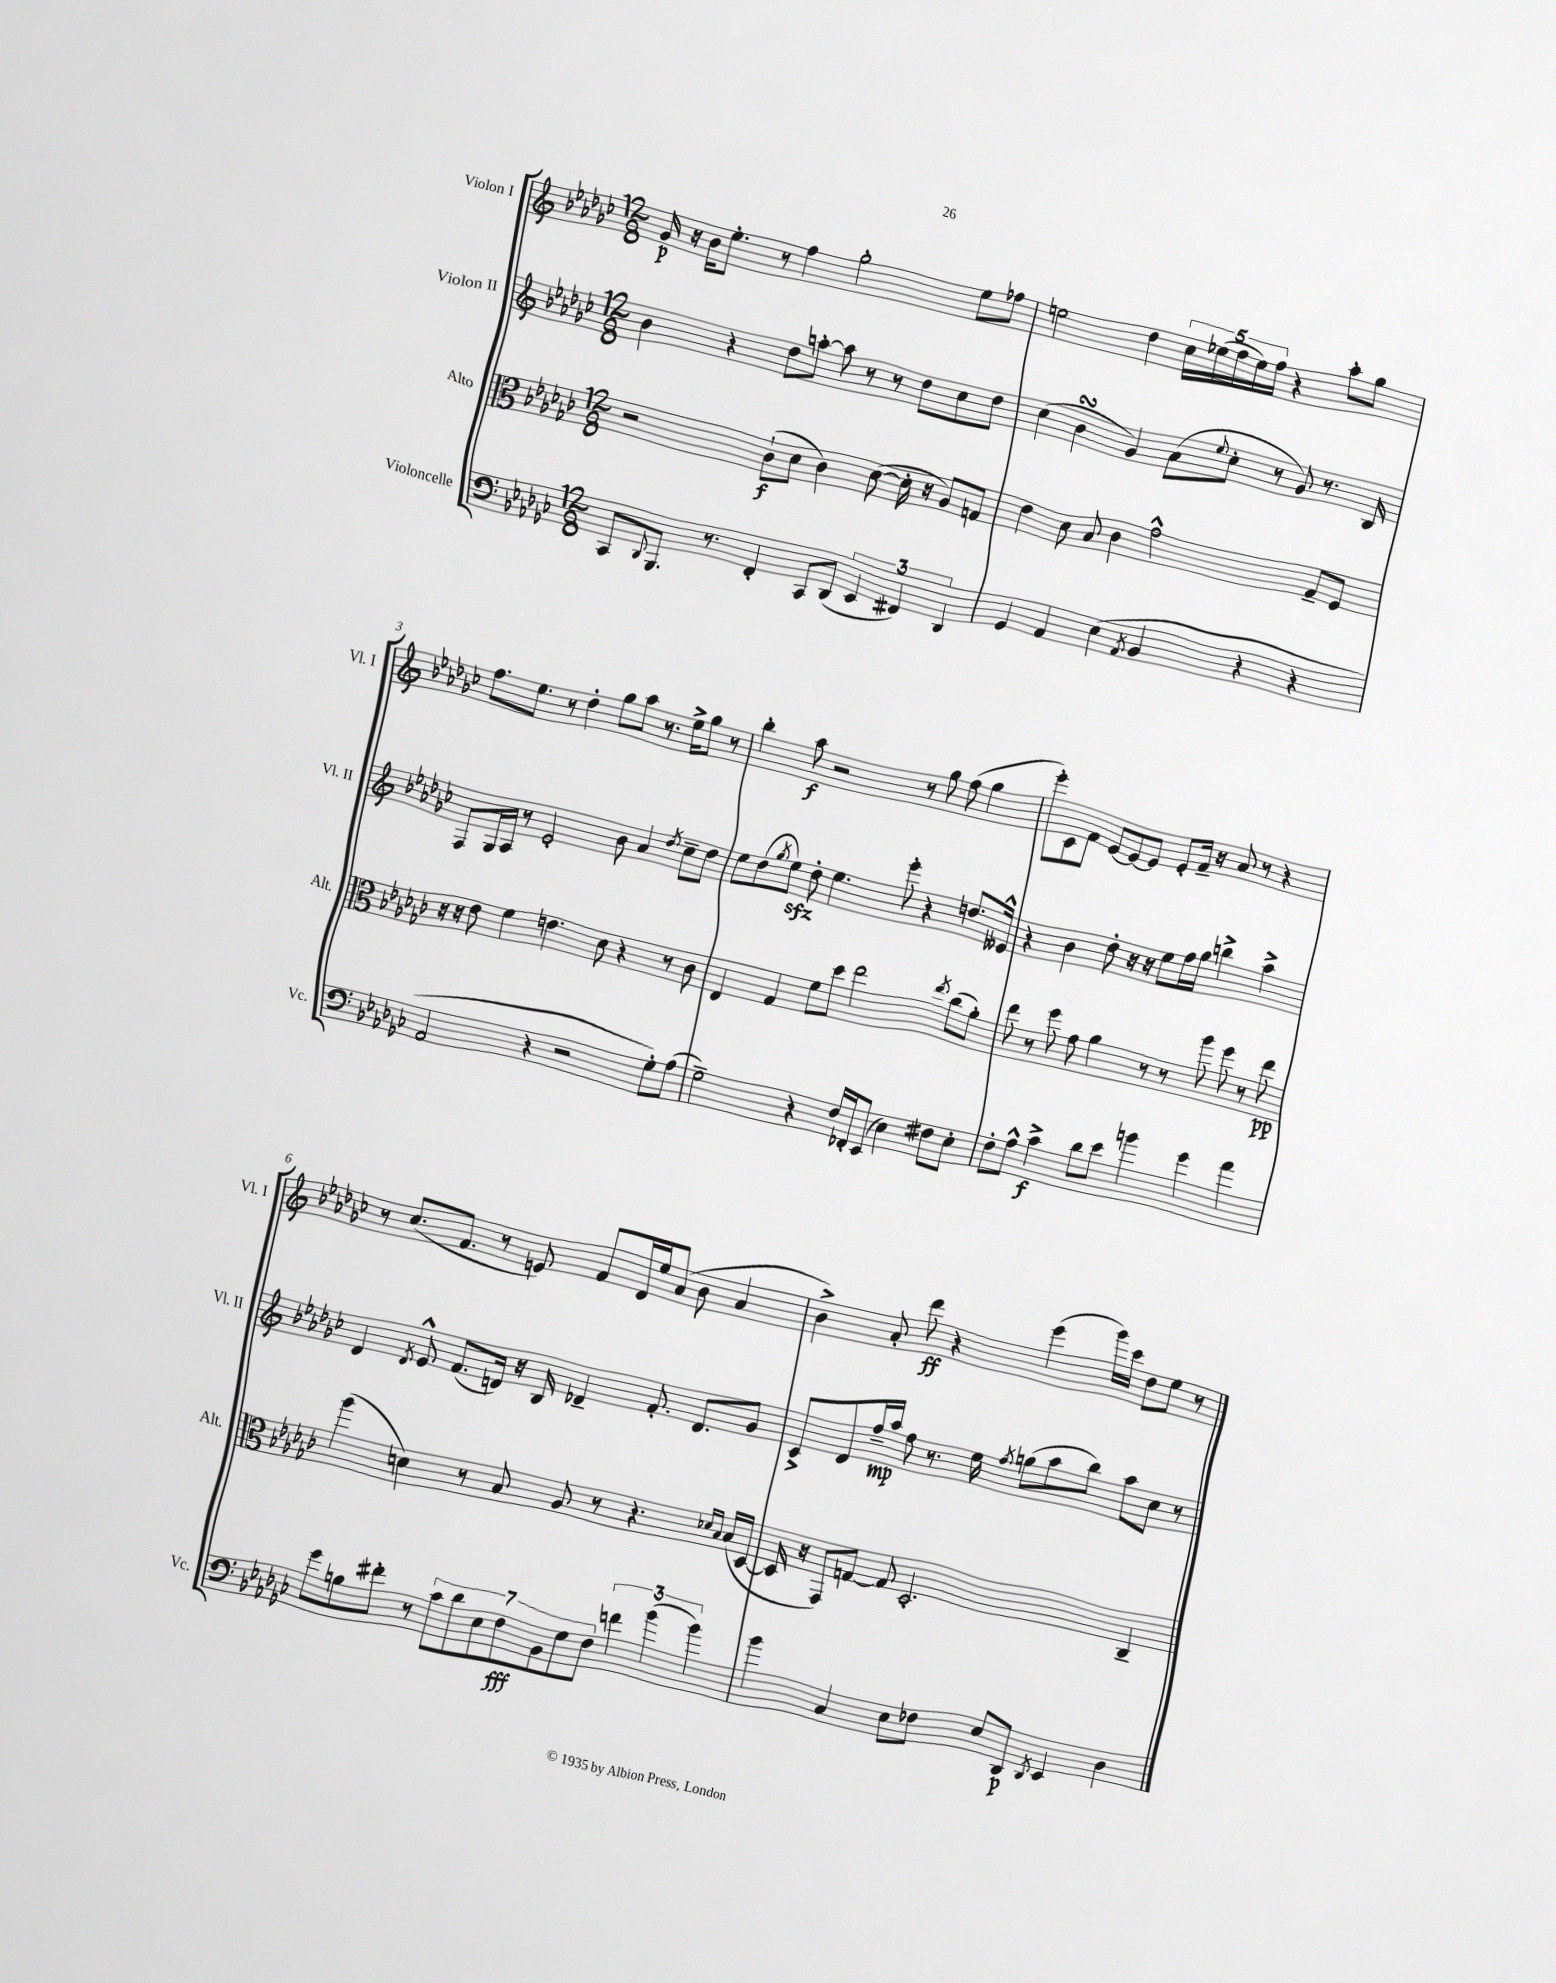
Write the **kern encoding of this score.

**kern	**dynam	**kern	**dynam	**kern	**dynam	**kern	**dynam
*part4	*part4	*part3	*part3	*part2	*part2	*part1	*part1
*staff4	*staff4	*staff3	*staff3	*staff2	*staff2	*staff1	*staff1
*I"Violoncelle	*	*I"Alto	*	*I"Violon II	*	*I"Violon I	*
*I'Vc.	*	*I'Alt.	*	*I'Vl. II	*	*I'Vl. I	*
*clefF4	*	*clefC3	*	*clefG2	*	*clefG2	*
*k[b-e-a-d-g-c-]	*	*k[b-e-a-d-g-c-]	*	*k[b-e-a-d-g-c-]	*	*k[b-e-a-d-g-c-]	*
*M12/8	*	*M12/8	*	*M12/8	*	*M12/8	*
=1	=1	=1	=1	=1	=1	=1	=1
8CC-/L	.	2r	.	4b-\	.	16g-/	p
.	.	.	.	.	.	16r	.
8qqDD-/	.	.	.	.	.	.	.
8.BBB-/J	.	.	.	.	.	16b-\KL	.
.	.	.	.	.	.	8.ee-'\J	.
.	.	.	.	4r	.	.	.
8.r	.	.	.	.	.	.	.
.	.	.	.	.	.	8r	.
4FF'/	.	(8c-`\L	f	8dd-\L	.	4ff\	.
.	.	8d-\J	.	[8aan'\J	.	.	.
8CC-/L	.	4c-\)	.	8aa\]	.	2gg-'\	.
(8DD-/J	.	.	.	8r	.	.	.
6EE-/	.	([8d-\	.	8r	.	.	.
.	.	16d-'\]	.	8dd-\L	.	.	.
6FF#X/)	.	.	.	.	.	.	.
.	.	16r	.	.	.	.	.
.	.	8A-/L)	.	8cc-\	.	8ee-\L	.
6DD-/	.	.	.	.	.	.	.
.	.	8Gn/J	.	8dd-\J	.	8ff-X\J	.
=2	=2	=2	=2	=2	=2	=2	=2
4GG-/	.	4e-\	.	(4cc-\	.	2een\	.
4AA-/	.	8d-\	.	4b-sSsS\	.	.	.
.	.	8B-/	.	.	.	.	.
(4E-\	.	4c-\	.	4g-/)	.	4dd-\	.
8qAA-/	.	.	.	.	.	.	.
4BB-/	.	2g-^^\	.	(8a-\L	.	20cc-\LL	.
.	.	.	.	.	.	(20ee-X\	.
.	.	.	.	.	.	20ff\	.
.	.	.	.	8qqee-/	.	.	.
.	.	.	.	8cc-'\J	.	.	.
.	.	.	.	.	.	20ee-\)	.
.	.	.	.	.	.	20ff\JJ	.
4r	.	.	.	8r	.	4r	.
.	.	.	.	8g-/)	.	.	.
4r	.	8G-~/L	.	8.r	.	8aa-'\L	.
.	.	8F/J	.	.	.	8gg-\J	.
.	.	.	.	16B-/	.	.	.
!!LO:LB:g=z
=3	=3	=3	=3	=3	=3	=3	=3
2AA-/	.	16r	.	8F/L	.	8.ff\L	.
.	.	16r	.	.	.	.	.
.	.	8e-\	.	16G-/L	.	.	.
.	.	.	.	16A-/JJ	.	8.ee-\J	.
.	.	4f\	.	8r	.	.	.
.	.	.	.	2e-'/	.	8r	.
4r	.	4.en\	.	.	.	4dd-'\	.
2r	.	.	.	.	.	8gg-\L	.
.	.	8d-\	.	8b-\	.	8aa-\J	.
.	.	4r	.	4a-/	.	8.r	.
.	.	.	.	.	.	16ee-^\KL	.
.	.	.	.	8qdd-/	.	.	.
8G-'\L)	.	8r	.	8cc-~\L	.	8gg-\J	.
(8A-\J	.	8c-\	.	8dd-\J	.	8r	.
=4	=4	=4	=4	=4	=4	=4	=4
2G-~\)	.	4E-/	.	8ee-\L	.	4bb-'\	.
.	.	.	.	(8dd-\	.	.	.
.	.	.	.	8qgg-/	.	.	.
.	.	4G-/	.	8ee-zz\J)	.	8aa-\	f
.	.	.	.	8dd-'\	.	2r	.
4r	.	8f\L	.	4.ee-\	.	.	.
.	.	8dd-\J	.	.	.	.	.
16F/LL	.	2ee-\	.	.	.	.	.
16FF-X'/J	.	.	.	.	.	.	.
(8EE-/J	.	.	.	8eee-'\	.	8r	.
4E-\)	.	.	.	4r	.	8gg-\	.
.	.	.	.	.	.	(8ff\	.
.	.	8qee-/	.	.	.	.	.
8F#X\L	.	(8cc-\L	.	8.ddn/L	.	4gg-\	.
8E-'\J	.	8a-'\J)	.	.	.	.	.
.	.	.	.	16e--X^^/Jk	.	.	.
=5	=5	=5	=5	=5	=5	=5	=5
8F'\L	.	8ee-\	.	4r	.	8eee-'\L)	.
8A-^^\J	.	8r	.	.	.	8c-\	.
4c-^\	f	8ff\	.	4b-\	.	8f\J	.
.	.	8g-\	.	.	.	[8e-/L	.
8d-\L	.	4a-\	.	8dd-'\	.	8e-/_	.
8e-\J	.	.	.	16r	.	8e-/J]	.
.	.	.	.	16r	.	.	.
4bn\	.	8r	.	8ee-\L	.	8e-'/L	.
.	.	8r	.	16ff\L	.	16f~/Jk	.
.	.	.	.	16gg-\JJ	.	16r	.
4g-\	.	8aa-\	.	4bbn^\	.	8a-/	.
.	.	8ff\	.	.	.	8r	.
4a-\	.	8r	.	4aa-^\	.	4r	.
.	.	8ee-\	pp	.	.	.	.
!!LO:LB:g=z
=6	=6	=6	=6	=6	=6	=6	=6
8g-\L	.	(4aa-\	.	4d-/	.	8r	.
8Bn\	.	.	.	.	.	(8.cc-/L	.
.	.	.	.	8qd-/	.	.	.
8f#X'\J	.	4dn\)	.	8e-^^/	.	.	.
.	.	.	.	.	.	8.f/J	.
8r	.	.	.	(8.f/L	.	.	.
14c-\L	.	8r	.	.	.	8r	.
.	.	.	.	16dn/Jk)	.	.	.
14d-\	.	.	.	.	.	.	.
.	.	8B-/	.	16r	.	8en/)	.
14E-\	.	.	.	.	.	.	.
.	.	.	.	16B-/	.	.	.
14F\	fff	.	.	.	.	.	.
.	.	8A-/	.	4d-X~/	.	8f/L	.
14BB-\	.	.	.	.	.	.	.
14G-\	.	.	.	.	.	.	.
.	.	8r	.	.	.	16d-/L	.
14F\J	.	.	.	.	.	.	.
.	.	.	.	.	.	16ee-/J	.
6fn\	.	4.r	.	8.f'/	.	(8a-/J	.
.	.	.	.	.	.	8b-\	.
(6b-\	.	.	.	.	.	.	.
.	.	.	.	8.d-/L	.	.	.
.	.	.	.	.	.	4a-/	.
6b-\)	.	.	.	.	.	.	.
.	.	16qqd-X/LL	.	.	.	.	.
.	.	16qqB-/JJ	.	.	.	.	.
.	.	(16B-/LL	.	8g-/J	.	.	.
.	.	[16D-/JJ	.	.	.	.	.
=7	=7	=7	=7	=7	=7	=7	=7
4b-\	.	16D-/]	.	8c-^/L	.	4b-^\)	.
.	.	16r	.	.	.	.	.
.	.	8GG-/L)	.	8d-/	.	.	.
4C-/	.	[8Gn/J	.	16ff~/L	mp	8a-'/	.
.	.	.	.	16aa-/JJ	.	.	.
.	.	8G/]	.	8ff\	.	8ddd-\	ff
8E-\L	.	2.D-'/	.	8.r	.	4r	.
8F-X\J	.	.	.	.	.	.	.
.	.	.	.	16ee-\	.	.	.
.	.	.	.	8qff/	.	.	.
8E-/L	.	.	.	(8ggn\L	.	(4eee-\	.
8DD-/J	p	.	.	8aa-\	.	.	.
8qDD-/	.	.	.	.	.	.	.
4EE-/	.	.	.	8bb-\J)	.	16ggg-\LL)	.
.	.	.	.	.	.	16ccc-\JJ	.
.	.	.	.	8aa-\L	.	8dd-\L	.
4D-\	.	4C-~/	.	8cc-\J	.	8ee-\J	.
.	.	.	.	8r	.	8r	.
==	==	==	==	==	==	==	==
*-	*-	*-	*-	*-	*-	*-	*-
